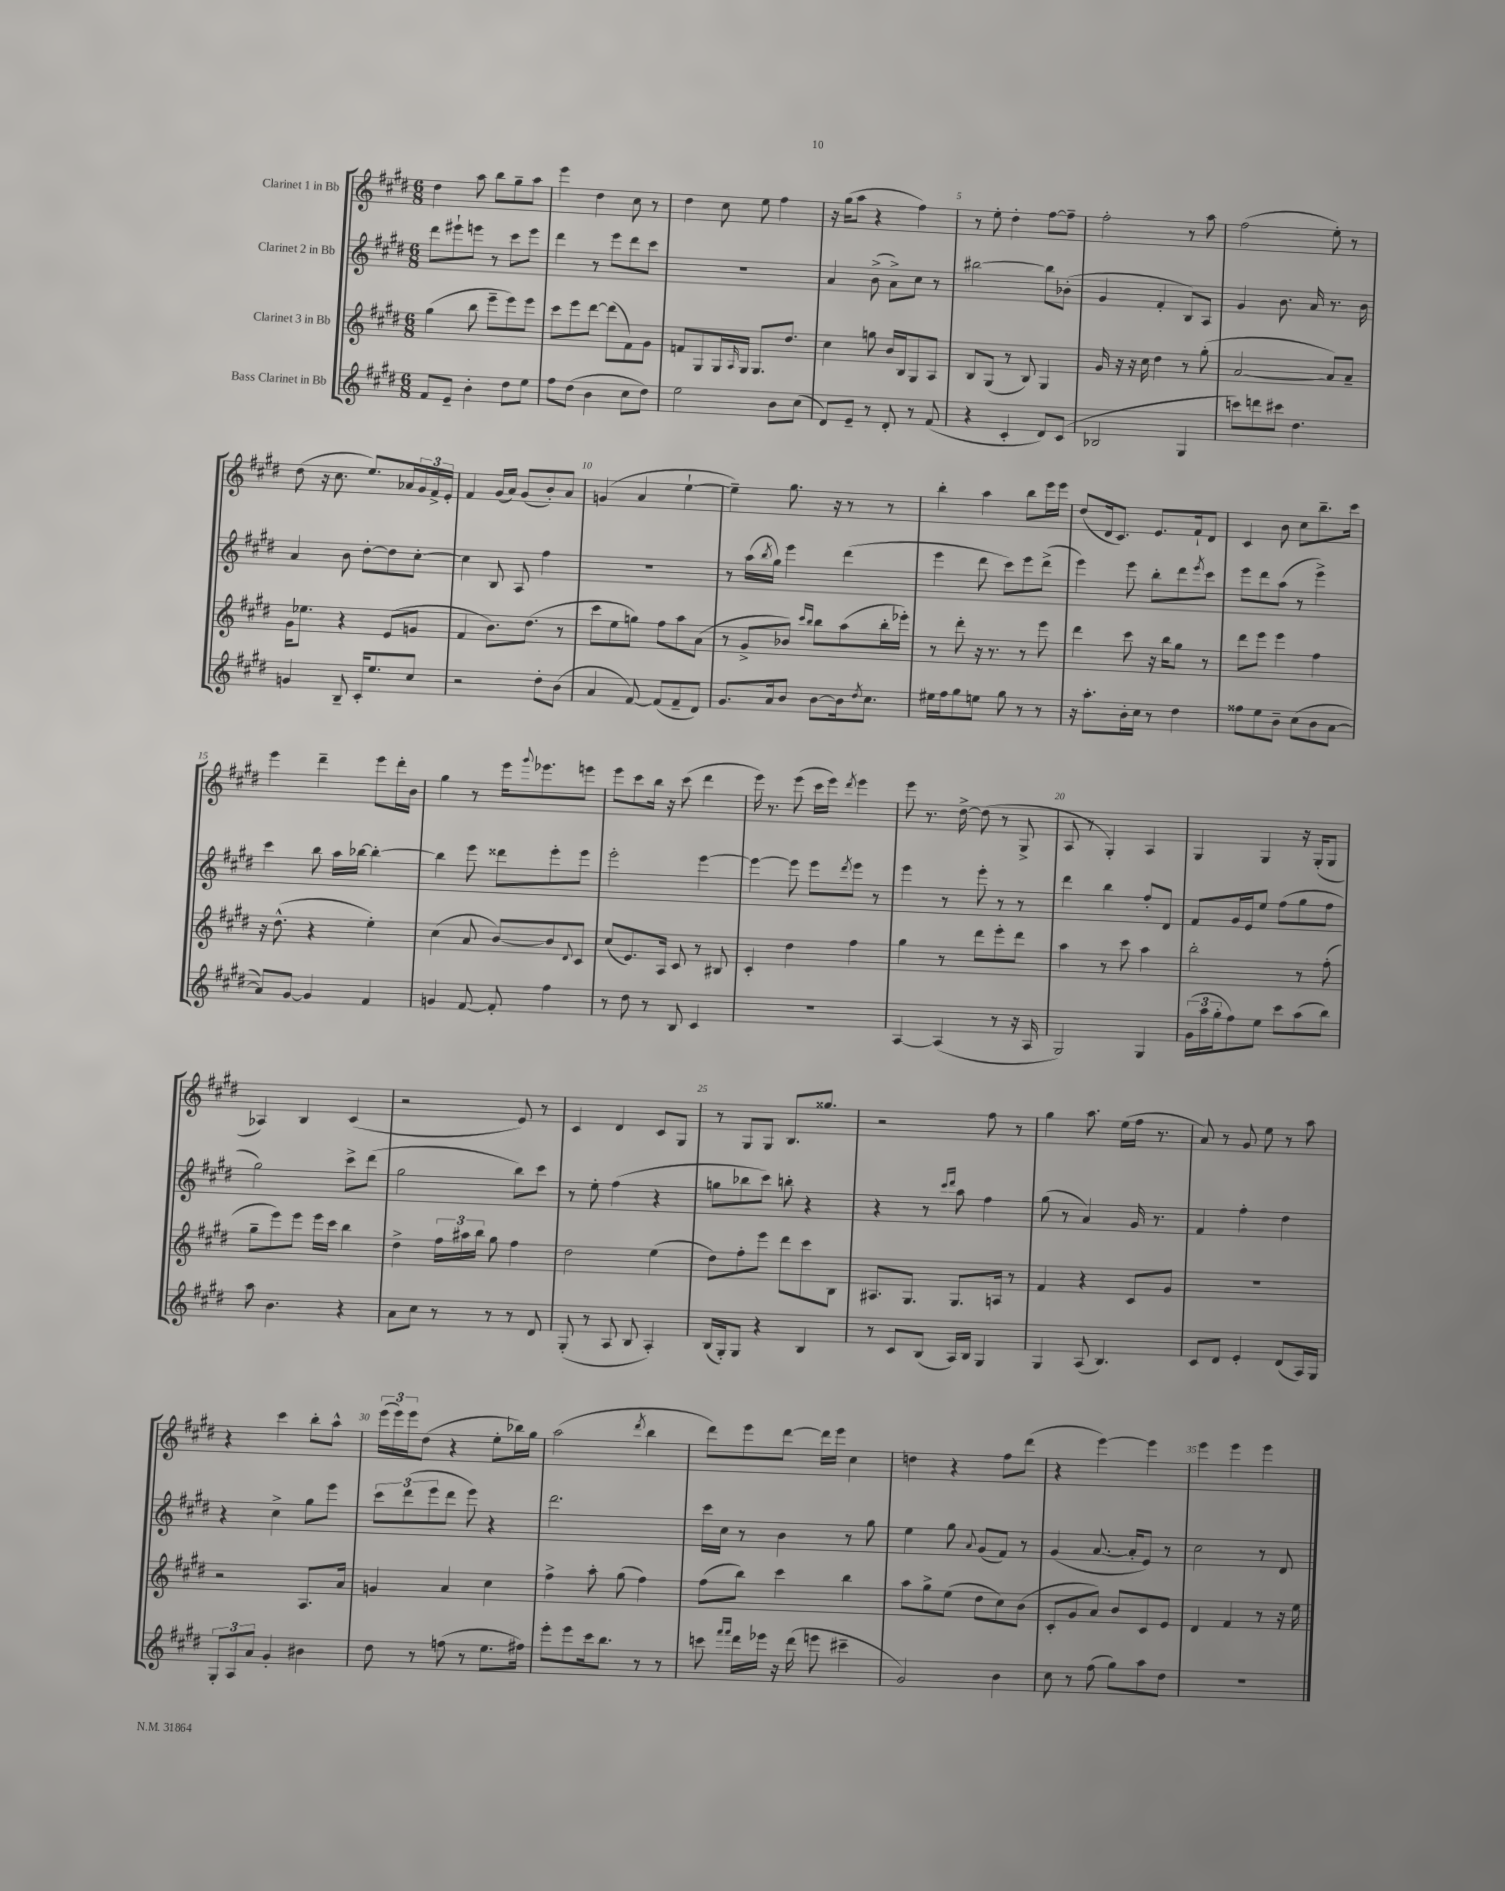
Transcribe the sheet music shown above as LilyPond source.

<<
\new StaffGroup <<
\new Staff = "s0" \with { instrumentName = "Clarinet 1 in Bb" } {
    \clef treble \key e \major \numericTimeSignature \time 6/8
    dis''4 a''8 b''8 gis''8-- a''8 |
    e'''4 dis''4 cis''8 r8 |
    dis''4 cis''8 e''8 fis''4 |
    r16 gis''16( a''8 r4 fis''4) |
    r8 e''8-. dis''4-. fis''8~ fis''8-- |
    fis''2-. r8 a''8 |
    fis''2( e''8-.) r8 |
    dis''8( r16 cis''8. e''8.) aes'16 \tuplet 3/2 { gis'16 fis'16-> e'16-. } |
    fis'4 gis'16( a'16) gis'8( b'8-.) a'8 |
    g'4( a'4 e''4~-! |
    e''4--) gis''8. r16 r8 r8 |
    b''4-. a''4 b''8 e'''16 e'''16 |
    dis''8( dis'16 cis'8.) e'8. fis'16-! dis'8 |
    cis'4 b'8 cis''8 b''8.-- cis'''16 |
    e'''4 dis'''4-- e'''8 dis'''16-. b'16 |
    gis''4 r8 e'''16 \appoggiatura { gis'''8 } ees'''8. e'''8 |
    e'''8 cis'''8 b''16 r16 cis'''8( dis'''4 |
    e'''16) r8. e'''8( cis'''16 e'''16) \acciaccatura { dis'''8 } e'''4 |
    e'''8 r8. dis''16~-> dis''8( r8 gis8-> |
    a8 r8 gis4-.) a4 |
    gis4 gis4 r16 gis16-.( gis8 |
    aes4) b4 cis'4( |
    r2 e'8) r8 |
    cis'4 dis'4 cis'8 gis8 |
    r8 gis8 gis8 b8. gisis''8. |
    r2 fis''8 r8 |
    gis''4 a''8. e''16( fis''16 r8. |
    a'8) r8 gis'8 e''8 r8 a''8 |
    r4 cis'''4 b''8-. a''8-^ |
    \tuplet 3/2 { e'''16( e'''16) e'''16 } dis''8( r4 e''8-. bes''16) gis''16 |
    a''2( \acciaccatura { dis'''8 } b''4 |
    dis'''8) e'''8 dis'''8~ dis'''16 e'''16 cis''4 |
    d''4 r4 fis''8 dis'''8( |
    r4 e'''4~) e'''4 |
    e'''4 e'''4 e'''4 \bar "|." |
}
\new Staff = "s1" \with { instrumentName = "Clarinet 2 in Bb" } {
    \clef treble \key e \major \numericTimeSignature \time 6/8
    dis'''8 eis'''8-! e'''8 r8 cis'''8 e'''8 |
    dis'''4 r8 e'''8 dis'''8 cis'''8 |
    R2. |
    a'4 b'8->( a'8->) cis''8 r8 |
    bis''2~ bis''8 bes'8-.( |
    gis'4 fis'4-. b8) a8 |
    gis'4 b'8. a'16 r8. b'16 |
    a'4 b'8 dis''8~-. dis''8 cis''8~-. |
    cis''4 b8 a8 fis''4 |
    R2. |
    r8 a''16( \acciaccatura { b''8 } gis''16) e'''4 dis'''4( |
    e'''4 dis'''8 cis'''8) e'''8 dis'''8->( |
    e'''4) e'''8 b''8-. dis'''8 \acciaccatura { e'''8 } cis'''8 |
    e'''8 dis'''8 a''8( r8 e'''4->) |
    cis'''4 b''8 a''16 bes''16~ bes''4~-. |
    bes''4 e'''8 disis'''8 e'''8-. e'''8 |
    e'''2-. e'''4~ |
    e'''4~ e'''8 e'''8 \acciaccatura { dis'''8 } e'''8 r8 |
    e'''4 r8 e'''8-. r8 r8 |
    dis'''4 b''4 fis''8-. dis'8 |
    fis'8 gis'16 e'16 e''8 fis''8( gis''8 fis''8 |
    gis''2) cis'''8-> dis'''8( |
    gis''2 b''8) cis'''8 |
    r8 e''8-. fis''4( r4 |
    g''8 bes''8 cis'''8) b''8-. r4 |
    r4 r8 \grace { cis'''16 dis'''16 } a''8 fis''4 |
    gis''8( r8 a'4) gis'16 r8. |
    fis'4 fis''4-. dis''4 |
    r4 cis''4-> gis''8 e'''8 |
    \tuplet 3/2 { cis'''8 dis'''8( e'''8 } dis'''8 e'''8) r4 |
    dis'''2. |
    cis'''16 cis''16 r8 b'4 r8 gis''8 |
    e''4 gis''8 \appoggiatura { a'8 } gis'8( fis'8) r8 |
    gis'4( a'8.~ a'16-. e'8) r8 |
    cis''2 r8 dis'8 \bar "|." |
}
\new Staff = "s2" \with { instrumentName = "Clarinet 3 in Bb" } {
    \clef treble \key e \major \numericTimeSignature \time 6/8
    gis''4( b''8 e'''8-- e'''8) e'''8 |
    cis'''8 e'''8 dis'''8~ dis'''8( fis'8) gis'8 |
    f'8 gis8 gis16 \grace { a16 } gis16 gis8. dis''8. |
    cis''4 g''8 b'16 b16 gis8 a8 |
    b8 gis8( r8 b8) gis4 |
    gis'16 r16 r16 cis''16 dis''4 r8 gis''8-.( |
    a'2~ a'8) a'8-- |
    gis'16 ees''8. r4 e'8( g'8 |
    fis'4 b'8.) dis''8.( r8 |
    cis'''8 e''8 g''8) fis''8 a''8 a'8( |
    r8 gis'8-> bes'8) \grace { cis'''16 b''16 } b''8 a''8( b''16-. ees'''16-.) |
    r8 dis'''8-. r16 r8. r8 e'''8 |
    dis'''4 cis'''8 r16 b''16 gis''8 r8 |
    dis'''8 e'''8 e'''4 fis''4 |
    r16 dis''8.-^( r4 e''4-.) |
    cis''4( a'8 b'8~) b'8 \appoggiatura { dis'8 } cis'8 |
    cis''8( e'8.) a16 cis'8 r8 bis8 |
    cis'4-. dis''4 fis''4 |
    gis''4 r8 dis'''8 e'''8-. dis'''8 |
    a''4 r8 cis'''8 a''4 |
    b''2-. r8 fis''8-.( |
    gis''8-- e'''8) e'''8 e'''16 cis'''16 b''4 |
    dis''4-> \tuplet 3/2 { fis''16 ais''16 b''16 } gis''8 fis''4 |
    dis''2 e''4( |
    dis''8) fis''8-. e'''8 dis'''8 cis'''8 b8 |
    ais8. gis8. gis8. a16 r8 |
    fis'4 r4 cis'8 gis'8 |
    R2. |
    r2 a8. a'16 |
    g'4 a'4 cis''4 |
    fis''4-> a''8-. gis''8( fis''4) |
    fis''8( b''8) cis'''4 b''4 |
    a''8 gis''8-> e''8( dis''8 cis''8) b'8( |
    cis'8-. gis'8 a'8) b'8 cis'8 e'8 |
    dis'4 fis'4 r8 r16 e''16 \bar "|." |
}
\new Staff = "s3" \with { instrumentName = "Bass Clarinet in Bb" } {
    \clef treble \key e \major \numericTimeSignature \time 6/8
    fis'8 e'8-- b'4-. dis''8 e''8 |
    fis''8 dis''8( b'4 cis''8 dis''8) |
    e''2 b'8 cis''8( |
    dis'8) e'8-- r8 dis'8-. r8 fis'8( |
    r4 cis'4-. dis'8) cis'8( |
    bes2 gis4 |
    c'''8) d'''8 cis'''8 dis''4. |
    g'4 b8-- cis'16-. e''8. cis''8 |
    r2 dis''8-. b'8( |
    a'4 fis'8~) fis'8( fis'8-- dis'8) |
    gis'8. a'16 b'8 b'8~ b'16 \acciaccatura { dis''8 } cis''8. |
    eis''16 fis''16 gis''8 e''8 gis''8 r8 r8 |
    r16 a''8.-. b'16-. cis''16 r8 dis''4 |
    fisis''8 e''8 b'8-- cis''8( b'8 a'8~ |
    a'8) gis'8~ gis'4 fis'4 |
    g'4 fis'8~ fis'8-. fis''4 |
    r8 dis''8 r8 b8 cis'4 |
    R2. |
    a4~ a4( r8 r16 a16 |
    gis2) gis4 |
    \tuplet 3/2 { gis'16( a''16 gis''16-. } fis''8) e''8 cis'''8 a''8( b''8) |
    a''8 b'4. r4 |
    a'8 cis''8 r8 r8 r8 dis'8 |
    gis8-.( r8 a8 b8 a4-.) |
    b16( gis16-.) gis8 r4 b4 |
    r8 cis'8 b8( a16) b16 gis4 |
    gis4 a8( b4.) |
    cis'8 dis'8 e'4-. dis'8( a16) gis16 |
    \tuplet 3/2 { gis8-. a8 a'8 } gis'4-. bis'4 |
    dis''8 r8 f''8( r8 e''8. fis''16) |
    e'''8-. e'''8 cis'''16 b''8. r8 r8 |
    c'''8 \grace { fis'''16 fis'''16 } dis'''16 ees'''16 r16 dis'''16( e'''8 cis'''4-- |
    gis'2) b'4 |
    cis''8 r8 fis''8( gis''8) a''8 dis''8 |
    R2. \bar "|." |
}
>>
>>
\layout { \context { \Score \override BarNumber.break-visibility = ##(#f #t #t) barNumberVisibility = #(every-nth-bar-number-visible 5) } }
